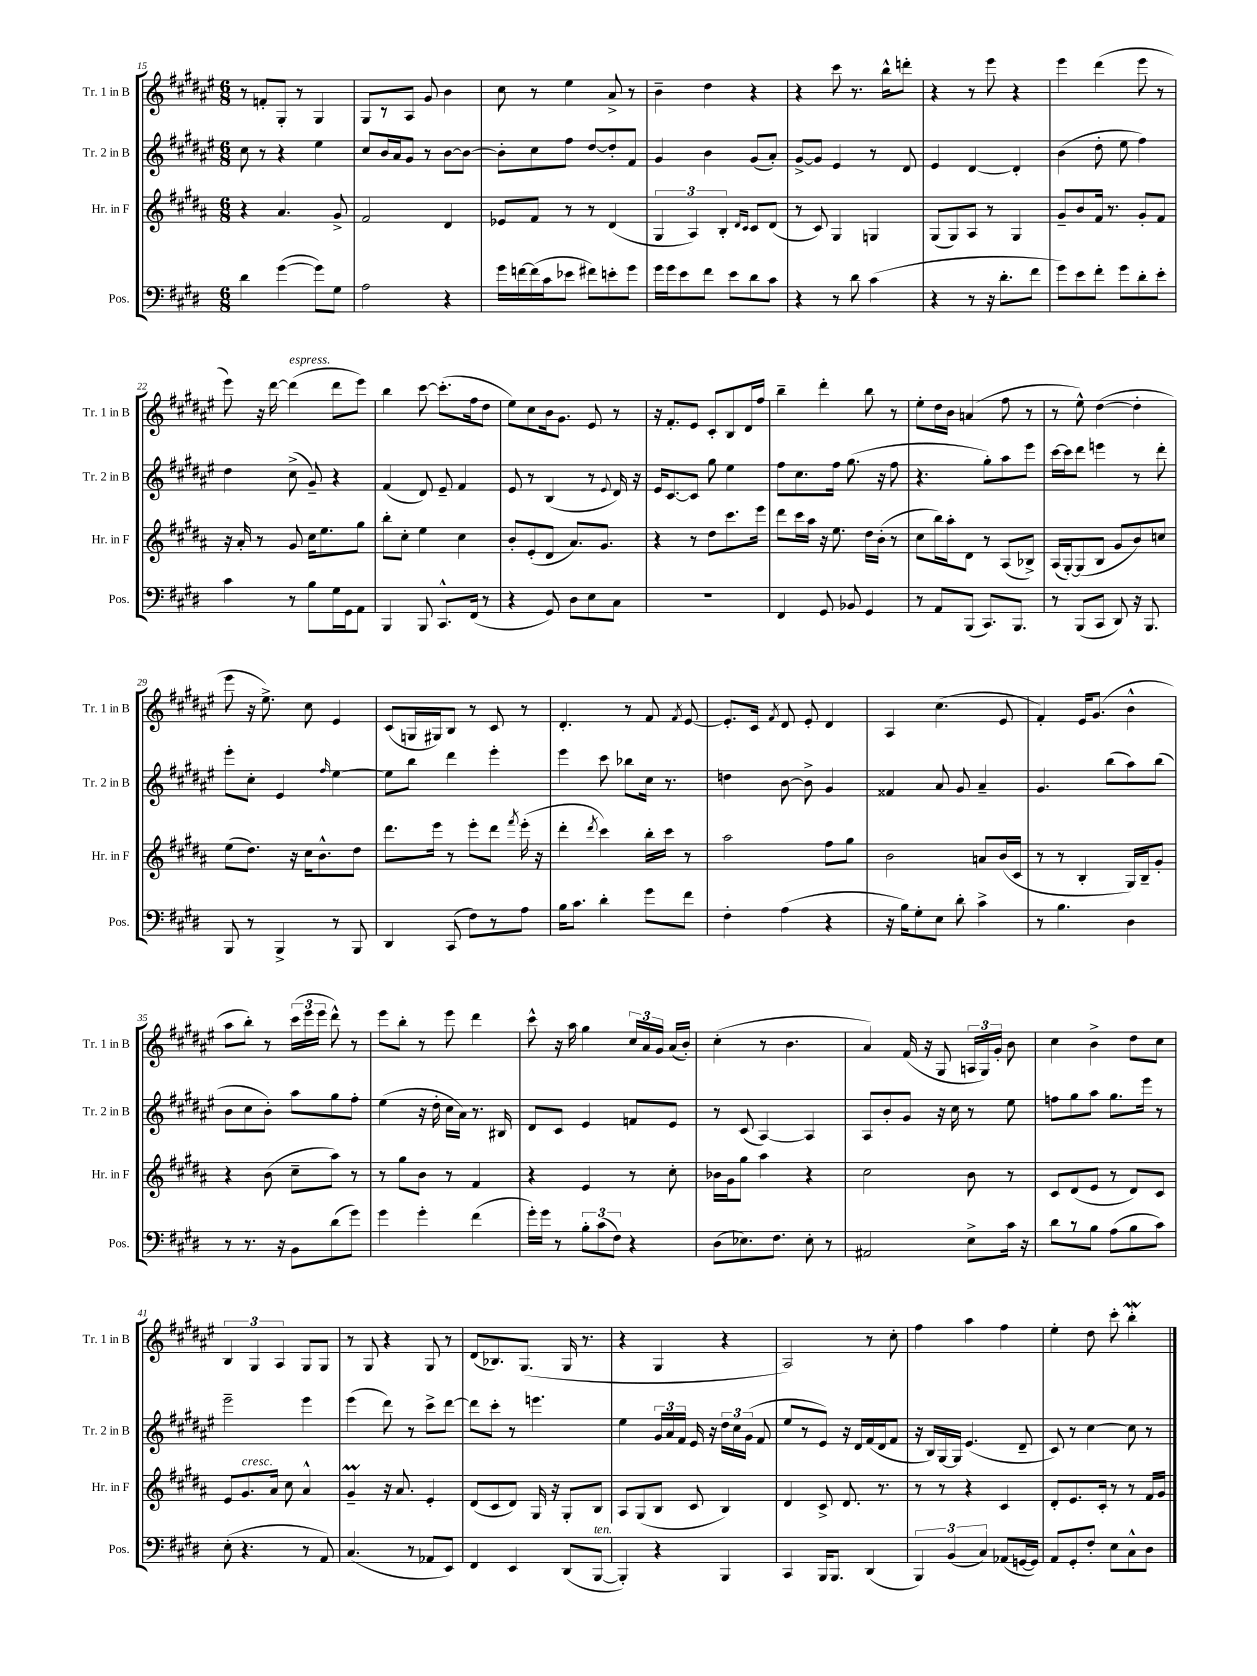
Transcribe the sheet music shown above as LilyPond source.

<<
\new StaffGroup <<
\new Staff = "s0" \with { instrumentName = "Tr. 1 in B" shortInstrumentName = "Tr. 1 in B" } {
    \clef treble \key fis \major \numericTimeSignature \time 6/8
    \autoBeamOff r8 f'8[-. gis8]-. r8 gis4 |
    gis8[ r8 ais8] gis'8 b'4 |
    cis''8 r8 eis''4 ais'8-> r8 |
    b'4-- dis''4 r4 |
    r4 cis'''8 r8. b''16[-^ d'''8]-. |
    r4 r8 eis'''8 r4 |
    eis'''4 dis'''4( eis'''8 r8 |
    eis'''8) r16 dis'''16~ dis'''4^\markup { \italic "espress." }( dis'''8[ eis'''8]) |
    b''4 cis'''8~ cis'''8.[-.( fis''16 dis''8] |
    eis''8[) cis''8 b'16 gis'8.] eis'8 r8 |
    r16 fis'8.[-. eis'8] cis'8[-. b8 dis'16 fis''16] |
    b''4-- dis'''4-. b''8 r8 |
    eis''8[-. dis''16 b'16] a'4( fis''8 r8 |
    r8 eis''8-^) dis''4~( dis''4-. |
    eis'''8 r16 eis''8.->) cis''8 eis'4 |
    cis'8[( g16 gis16) b8] r8 cis'8 r8 |
    dis'4.-. r8 fis'8 \acciaccatura { fis'8 } eis'8~ |
    eis'8.[-. cis'16] \acciaccatura { fis'8 } dis'8 eis'8-. dis'4 |
    ais4 cis''4.( eis'8 |
    fis'4-.) eis'16[ gis'8.]( b'4-^ |
    ais''8[ b''8]-.) r8 \tuplet 3/2 { cis'''16[( eis'''16 eis'''16] } dis'''8-^) r8 |
    eis'''8[ b''8]-. r8 eis'''8 dis'''4 |
    cis'''8-^ r16 ais''16 gis''4 \tuplet 3/2 { cis''16[ ais'16 gis'16] } ais'16[( b'16]-.) |
    cis''4-.( r8 b'4. |
    ais'4) fis'16( r16 gis8 \tuplet 3/2 { a16[ gis16) gis'16]-. } b'8 |
    cis''4 b'4-> dis''8[ cis''8] |
    \tuplet 3/2 { b4 gis4 ais4 } gis8[ gis8] |
    r8 gis8 r4 gis8 r8 |
    dis'8[( bes8.) gis8.]( gis16 r8. |
    r4 gis4 r4 |
    ais2) r8 cis''8-. |
    fis''4 ais''4 fis''4 |
    eis''4-. dis''8 cis'''8-. b''4-.\mordent \bar "|." |
}
\new Staff = "s1" \with { instrumentName = "Tr. 2 in B" shortInstrumentName = "Tr. 2 in B" } {
    \clef treble \key fis \major \numericTimeSignature \time 6/8
    \autoBeamOff cis''8 r8 r4 eis''4 |
    cis''8[ b'16 ais'16 gis'8] r8 b'8[~ b'8]~ |
    b'8[-. cis''8 fis''8] dis''8[~ dis''8-. fis'8] |
    gis'4 b'4 gis'8[( ais'8]-.) |
    gis'8[~-> gis'8] eis'4 r8 dis'8 |
    eis'4 dis'4~ dis'4-. |
    b'4( dis''8-. eis''8 fis''4) |
    dis''4 cis''8->( gis'8--) r4 |
    fis'4( dis'8) eis'8-- fis'4 |
    eis'8 r8 b4( r8 \appoggiatura { eis'8 } dis'16) r16 |
    eis'16[ cis'8.~ cis'8] gis''8 eis''4 |
    fis''8[ cis''8. fis''16] gis''8.( r16 fis''8 |
    r4. gis''8[-.) ais''8 eis'''8] |
    cis'''16[~ cis'''16 dis'''8] e'''4 r8 dis'''8-. |
    eis'''8[-. cis''8]-. eis'4 \grace { fis''16 } eis''4~ |
    eis''8[ b''8] dis'''4 eis'''4-. |
    eis'''4 cis'''8 bes''8[ cis''16] r8. |
    d''4 b'8~ b'8-> gis'4 |
    fisis'4 ais'8 gis'8 ais'4-- |
    gis'4. b''8[( ais''8) b''8]( |
    b'8[ cis''8 b'8]-.) ais''8[ gis''8 fis''8]-. |
    eis''4( r16 dis''16-. cis''16[ ais'16]) r8. bis16 |
    dis'8[ cis'8] eis'4 f'8[ eis'8] |
    r8 cis'8( ais4~) ais4 |
    ais8[ b'8-. gis'8] r16 cis''16 r8 eis''8 |
    f''8[ gis''8 ais''8] gis''8.[ eis'''16] r8 |
    eis'''2-- eis'''4 |
    eis'''4( dis'''8) r8 cis'''8[-> dis'''8]~ |
    dis'''8[ cis'''8]-. r8 e'''4. |
    eis''4 \tuplet 3/2 { gis'16[ ais'16 fis'16] } eis'16 r16 \tuplet 3/2 { dis''16[ cis''16 gis'16]( } fis'8 |
    eis''8[ r8 eis'8]) r16 dis'16[ fis'16( dis'16 fis'8] |
    r16 b16[) gis16~ gis16] eis'4.( dis'8-- |
    cis'8) r8 cis''4~ cis''8 r8 \bar "|." |
}
\new Staff = "s2" \with { instrumentName = "Hr. in F" shortInstrumentName = "Hr. in F" } {
    \clef treble \key b \major \numericTimeSignature \time 6/8
    \autoBeamOff r4 ais'4. gis'8-> |
    fis'2 dis'4 |
    ees'8[ fis'8] r8 r8 dis'4( |
    \tuplet 3/2 { gis4 ais4) b4-. } \grace { dis'16[ cis'16] } cis'8[ dis'8]( |
    r8 cis'8) gis4 g4 |
    gis8[( gis8) ais8] r8 gis4 |
    gis'8[-- b'8 fis'16] r8. gis'8[-. fis'8] |
    r16 ais'16-. r8 gis'8 cis''16[ e''8. gis''8] |
    b''8[-. cis''8]-. e''4 cis''4 |
    b'8[-. e'8-.( dis'8] ais'8.[) gis'8.] |
    r4 r8 dis''8[ cis'''8. e'''16] |
    dis'''8[ cis'''16 ais''16] r16 e''8. dis''16[ b'16]-.( r8 |
    cis''8[ b''16) ais''16-. dis'8] r8 ais8[( bes8]->) |
    ais16[( gis16~-.) gis8( b8] gis'8[ b'8) c''8] |
    e''8[( dis''8.]) r16 cis''16[ b'8.-^ dis''8] |
    dis'''8.[ e'''16] r8 e'''8[-. dis'''8] \acciaccatura { fis'''8 } e'''16-.( r16 |
    dis'''4-. \acciaccatura { dis'''8 } cis'''4) b''16[-. cis'''16] r8 |
    ais''2 fis''8[ gis''8] |
    b'2 a'8[ b'16( cis'16] |
    r8 r8 b4-. gis16[) b16-- gis'8]-. |
    r4 b'8( cis''8[-- ais''8]) r8 |
    r8 gis''8[ b'8] r8 fis'4 |
    r4 e'4 r8 cis''8-. |
    bes'16[ gis'16 gis''8] ais''4 r4 |
    cis''2 b'8 r8 |
    cis'8[ dis'8( e'8] r8 dis'8[) cis'8] |
    e'8[ gis'8.^\markup { \italic "cresc." } ais'16] cis''8 ais'4-^ |
    gis'4--\prall r16 ais'8. e'4-. |
    dis'8[( cis'8 dis'8]) gis16 r16 gis8[-. b8] |
    ais8[ gis8( b8] cis'8 b4) |
    dis'4 cis'8-> dis'8. r8. |
    r8 r8 r4 cis'4 |
    dis'8[-. e'8. cis'16]-. r8 r8 fis'16[ gis'16] \bar "|." |
}
\new Staff = "s3" \with { instrumentName = "Pos." shortInstrumentName = "Pos." } {
    \clef bass \key e \major \numericTimeSignature \time 6/8
    \autoBeamOff dis'4 gis'4~( gis'8[) gis8] |
    a2 r4 |
    gis'16[ f'16~ f'16( cis'16 ees'8] fis'8[) e'8-. gis'8] |
    gis'16[ gis'16 e'8 fis'8] e'8[ dis'8 cis'8] |
    r4 r8 dis'8 cis'4( |
    r4 r8 r16 dis'8.[-. fis'8] |
    gis'8[) e'8 fis'8]-. gis'8[ dis'8-. e'8]-. |
    cis'4 r8 b8[ gis16 gis,16 a,8] |
    b,,4 b,,8 cis,8.[-^ fis,16]( r8 |
    r4 gis,8) dis8[ e8 cis8] |
    R2. |
    fis,4 gis,8 bes,8 gis,4 |
    r8 a,8[ b,,8]( cis,8.[) b,,8.] |
    r8 b,,8[( cis,8] dis,8) r16 b,,8. |
    b,,8 r8 b,,4-> r8 b,,8 |
    dis,4 cis,8( fis8[) r8 a8] |
    b16[ cis'8.] dis'4-. gis'8[ fis'8] |
    fis4-. a4( r4 |
    r16 b16[) gis8-. e8] dis'8-. cis'4-> |
    r8 b4. dis4 |
    r8 r8. r16 b,8[ dis'8( gis'8]) |
    gis'4 gis'4-. fis'4( |
    gis'16[-.) gis'16] r8 \tuplet 3/2 { b8[-. cis'8( fis8]) } r4 |
    dis8[( ees8.) fis8.] ees8-. r8 |
    ais,2 e8[-> cis'16] r16 |
    dis'8[ r8 b8] a8[( b8 cis'8]) |
    e8-.( r4. r8 a,8) |
    cis4.( r8 aes,8[ e,8]) |
    fis,4 e,4 dis,8[( b,,8]~^\markup { \italic "ten." } |
    b,,4-.) r4 b,,4 |
    cis,4 b,,16[ b,,8.] dis,4( |
    \tuplet 3/2 { b,,4) b,4( cis4) } aes,8[( g,16~ g,16]) |
    a,8[ gis,8-. fis8]-. e8[ cis8-^ dis8] \bar "|." |
}
>>
>>
\layout { \context { \Score currentBarNumber = #15 } }
